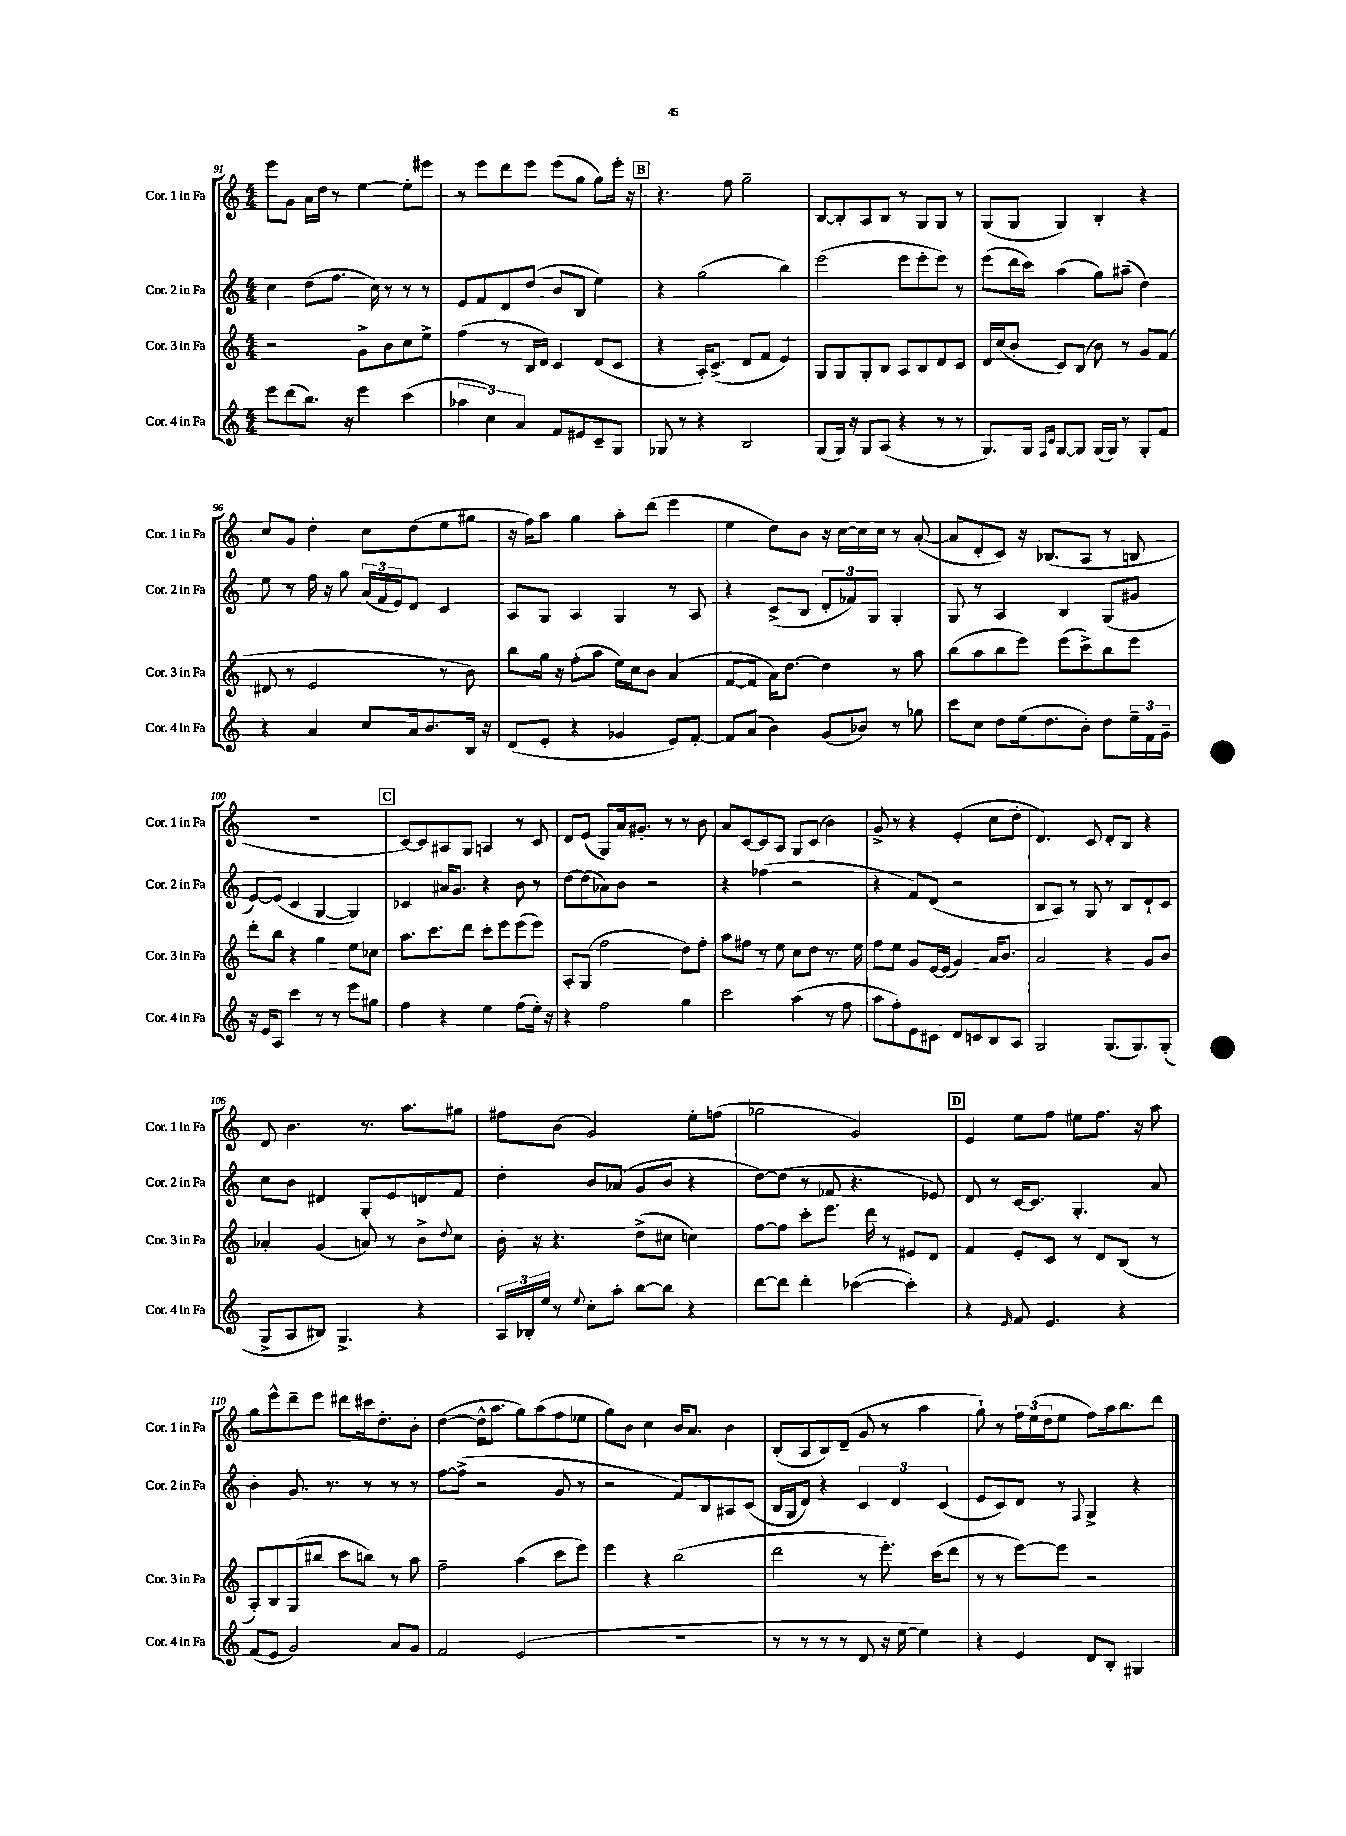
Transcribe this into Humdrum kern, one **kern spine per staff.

**kern	**kern	**kern	**kern
*part4	*part3	*part2	*part1
*staff4	*staff3	*staff2	*staff1
*I"Cor. 4 in Fa	*I"Cor. 3 in Fa	*I"Cor. 2 in Fa	*I"Cor. 1 in Fa
*I'Cor. 4 in Fa	*I'Cor. 3 in Fa	*I'Cor. 2 in Fa	*I'Cor. 1 in Fa
*clefG2	*clefG2	*clefG2	*clefG2
*k[]	*k[]	*k[]	*k[]
*M4/4	*M4/4	*M4/4	*M4/4
=91	=91	=91	=91
8eee\L	2r	4cc\	8eee\L
(8ddd\	.	.	8g\J
8.bb\J)	.	(8dd\L	16a\LL
.	.	.	16dd\JJ
.	.	8.ff\J	8r
16r	.	.	.
4eee\	8g^\L	.	[4ee\
.	.	16cc\)	.
.	8b\	8r	.
(4ccc\	8cc\	8r	8ee'\L]
.	8ee^\J	8r	8eee#X\J
=92	=92	=92	=92
6aa-X\	(4ff\	8e/L	8r
.	.	8f/	8eee\L
6cc\)	.	.	.
.	8r	8d/	8ddd\
6a/	.	.	.
.	16B/LL	(8dd/J	8eee\J
.	16d/JJ)	.	.
8f/L	4c/	8b/L	(8eee\L
8e#X/	.	8B/J	8gg\J
8c~/	(8d/L	4ee\)	8gg\L)
8G/J	8c/J	.	16eee'\Jk
.	.	.	16r
!!LO:REH:place=s1:t=B
=93	=93	=93	=93
8G-X/	4r	4r	4.r
8r	.	.	.
4r	16A'/KL)	(2gg\	.
.	(8.c^/J	.	.
.	.	.	8ff\
2B/	8d/L	.	2gg~\
.	8f/J	.	.
.	4e/)	4bb\)	.
=94	=94	=94	=94
(8G/L	8G/L	(2eee\	[8B/L
16G/Jk)	8G/	.	8B'/]
16r	.	.	.
8G/L	8G'/	.	8A/
(8A/J	8B/J	.	8B/J
4r	8A/L	8eee\L	8r
.	8B/	8eee'\	8G/L
8r	8d/	8eee\J)	8G/J
8r	8c/J	8r	8r
=95	=95	=95	=95
8.G/L)	16d/LL	(8eee\L	(8G/L
.	(16cc/J	.	.
.	8b'/J	16ddd\L	8G/J
16G/Jk	.	16ccc\JJ)	.
16qqF/LL	.	.	.
16qqc/JJ	.	.	.
[8G/L	8c/L)	(4aa\	4G/)
8G/J]	(8B/J	.	.
(16G/LL	8b\)	8gg\L)	4B'/
16G/JJ)	.	.	.
8r	8r	(8aa#X~\J	.
8G'/L	8g/L	4dd\)	4r
8f/J	(8f/J	.	.
!!LO:LB:g=z
=96	=96	=96	=96
4r	8d#X/	8ee\	8cc/L
.	8r	8r	8g/J
4a/	2e/	16ff\	4dd'\
.	.	16r	.
.	.	8gg\	.
8cc/L	.	(24a/LL	8cc\L
.	.	24f/	.
.	.	24e/J)	.
16a/k	.	8d/J	(8dd\
8.b/	.	.	.
.	8r	4c/	8ee\
16B/Jk	8b\)	.	8gg#X\J
16r	.	.	.
=97	=97	=97	=97
(8d/L	8bb\L	8A/L	16r
.	.	.	16ff\KL)
8e'/J	16gg\Jk	8G/J	8aa\J
.	16r	.	.
4r	(8ff'\L	4A/	4gg\
.	8aa\J	.	.
4g-X/	16ee\LL)	4G/	8aa'\L
.	16cc\J	.	.
.	8b\J	.	(8ddd\J
8e/L)	(4a/	8r	4eee\
[8f'/J	.	8A/	.
=98	=98	=98	=98
8f/L]	[8f/L	4r	4ee\
(8a/J	8f/J]	.	.
4b\)	16a\KL)	(8c^/L	8dd\L)
.	[8.dd\J	.	.
.	.	8B/J	8b\J
(8g/L	4dd\]	12d'/L	16r
.	.	.	[16cc\LL
.	.	12f-X/)	.
8b-X/J)	.	.	16cc\]
.	.	12G/J	.
.	.	.	16cc\JJ
8r	8r	4G'/	8r
8gg-X\	8aa\	.	([8a'/
=99	=99	=99	=99
8ccc\L	(8bb\L	8G/	8a/L]
8cc\J	8aa\	8r	8d'/
8dd\L	8bb\	4A/	8c/J)
(16ee\k	8eee\J)	.	16r
8.dd\	.	.	(8.B-X/L
.	(8eee\L	4B/	.
8b'\J)	8ccc^\)	.	8A/J
8dd\L	8bb\	(8G/L	8r
24ee~\L	8eee\J	8g#X/J	8Bn/
24f\	.	.	.
24g~\JJ	.	.	.
!!LO:LB:g=z
=100	=100	=100	=100
16r	8ddd'\L	[8e/L)	1r
16e/KL	.	.	.
8A/J	8bb\J	(8e/J]	.
4ccc\	4r	4c/	.
8r	4gg\	[4G/	.
8r	.	.	.
8eee\L	8ee\L	4G/])	.
8gg#X\J	8cc-X\J	.	.
!!LO:REH:place=s1:t=C
=101	=101	=101	=101
4ff\	8.aa\L	4c-X/	[8c/L)
.	.	.	8c/]
.	8.ccc\	.	.
4r	.	16a#X/KL	8A#X/
.	.	8.g/J	.
.	8ddd\J	.	8G/J
4ee\	8ccc'\L	4r	4An/
.	8eee\	.	.
(8ff\L	(8eee\	8b\	8r
16ee'\Jk)	8eee\J)	8r	8c/
16r	.	.	.
=102	=102	=102	=102
4r	8A'/L	[8dd\L	8d/L
.	(8G/J	(8dd\]	(8e/J
2ff\	2ff\	8a-X\)	8G/L)
.	.	8b\J	16a/k
.	.	.	8.g#X'/J
.	.	2r	.
.	.	.	8r
4gg\	8dd\L)	.	8r
.	8ff'\J	.	8b\
=103	=103	=103	=103
2ccc\	8aa\L	4r	8a/L
.	8ff#X\J	.	[8c/
.	8r	(4ff-X\	8c/]
.	8ee\	.	8A/J
(4aa\	8cc\L	2r	8G/L
.	8dd\J	.	(8c/J
8r	8.r	.	4b\)
8ff\	.	.	.
.	16ee\	.	.
=104	=104	=104	=104
8aa\L	8ff\L	4r	8g^/
8ff'\)	8ee\J	.	8r
8e\	8g/L	8f/L)	4r
8c#X\J	[16e/L	(8d/J	.
.	(16e/JJ]	.	.
8d/L	4g/)	2r	(4e'/
8cn/	.	.	.
8B/	16a/KL	.	8cc\L
.	8.b/J	.	.
8A/J	.	.	8dd'\J
=105	=105	=105	=105
2G/	2a/	8B/L	4.d/)
.	.	8A/J)	.
.	.	8r	.
.	.	8G/	8c/
(8.G/L	4r	8r	8d'/L
.	.	8B/L	8B/J
8.G/)	.	.	.
.	8g/L	8d`/	4r
(8G'/J	8b/J	8c/J	.
!!LO:LB:g=z
=106	=106	=106	=106
8G^/L	4a-X'/	8cc\L	8d/
8A/	.	8b\J	4.b\
8B#X/J)	(4g/	4d#X/	.
4.G^/	.	.	.
.	8an/)	8G'/L	8.r
.	8r	8e/	.
.	.	.	8.aa\L
4r	8b^\L	8dn/	.
.	8qqdd/	.	.
.	8cc\J	8f/J	8gg#X\J
=107	=107	=107	=107
24A/LL	16b'\	4dd'\	8ff#X\L
24B-X'/	.	.	.
.	16r	.	.
24ee/JJ	.	.	.
8r	4.r	.	(8b\J
8qqee/	.	.	.
8cc'\L	.	8b/L	2g/)
8aa'\J	.	(8a-X/J	.
[8bb\L	(8dd^\L	8g/L	.
8bb\J]	8cc#X\J	8b/J	.
4r	4ccn\)	4r	8ee'\L
.	.	.	(8ffn\J
=108	=108	=108	=108
[8ddd\L	[8ff\L	[8dd\L)	2gg-X\
8ddd\J]	8ff\J]	(8dd\J]	.
4ddd'\	8ccc'\L	8r	.
.	8.eee\J	8f-X/	.
([4ccc-X\	.	4.r	2g/)
.	16ddd\	.	.
.	8r	.	.
4ccc-'\])	8e#X/L	.	.
.	8d/J	8e-X/)	.
!!LO:REH:place=s1:t=D
=109	=109	=109	=109
4r	4f/	8d/	4e/
.	.	8r	.
16qqe/	.	.	.
8f/	8e'/L	[16c/KL	8ee\L
.	.	8.c/J]	.
4.e/	8c/J	.	8ff\J
.	8r	4.G'/	8ee#X\L
.	8d/L	.	8.ff\J
4r	(8B/J	.	.
.	.	.	16r
.	8r	8a/	8aa\
!!LO:LB:g=z
=110	=110	=110	=110
(8f/L	8A'/L)	4b'\	8gg\L
8e/J	8B/	.	8eee^^\
2g/)	(8G/	8.g/	8ddd~\
.	8bb#X/J	.	8eee\J
.	.	8.r	.
.	8ccc\L	.	8ddd#X\L
.	8bbn\J)	8r	16ccc#X\k
.	.	.	8.dd'\
8a/L	8r	8r	.
8g/J	8aa\	8r	8b'\J
=111	=111	=111	=111
2f/	2ff~\	[8ff\L	([4dd\
.	.	(8ff^\J]	.
.	.	2r	16dd^^\KL]
.	.	.	8.aa\J
(2e/	(4aa\	.	8gg\L)
.	.	.	(8aa\
.	8ccc\L	8g/	8ff\
.	8eee\J)	8r	8ee-X\J
=112	=112	=112	=112
1r	4eee\	2r	8gg\L)
.	.	.	8b\J
.	4r	.	4cc\
.	(2bb\	8f/L)	16b/KL
.	.	.	8.a/J
.	.	8B/	.
.	.	8A#X/	4b\
.	.	(8c/J	.
=113	=113	=113	=113
8r	2ddd\	16B/LL	(8B'/L
.	.	16G/J	.
8r	.	8d/J)	8A/
8r	.	4r	8B/)
8r	.	.	(8d~/J
8d/	8r	6c/	8g/
16r	8.eee'\)	.	8r
.	.	6d/	.
[16ee\	.	.	.
4ee\])	.	.	4aa\
.	(16ccc\KL	.	.
.	.	(6c/	.
.	8ddd\J	.	.
=114	=114	=114	=114
4r	8r	8e/L	8gg`\)
.	8r	8c/)	8r
4e/	[8eee\L)	8d/J	24ff\LL
.	.	.	(24ee\
.	.	.	24dd\J
.	8eee\J]	8r	8ee\J
.	.	8qqF/	.
8d/L	2r	4G^/	8ff\L)
8B'/J	.	.	16aa\k
.	.	.	8.bb\
4G#X/	.	4r	.
.	.	.	8ddd\J
==	==	==	==
*-	*-	*-	*-
